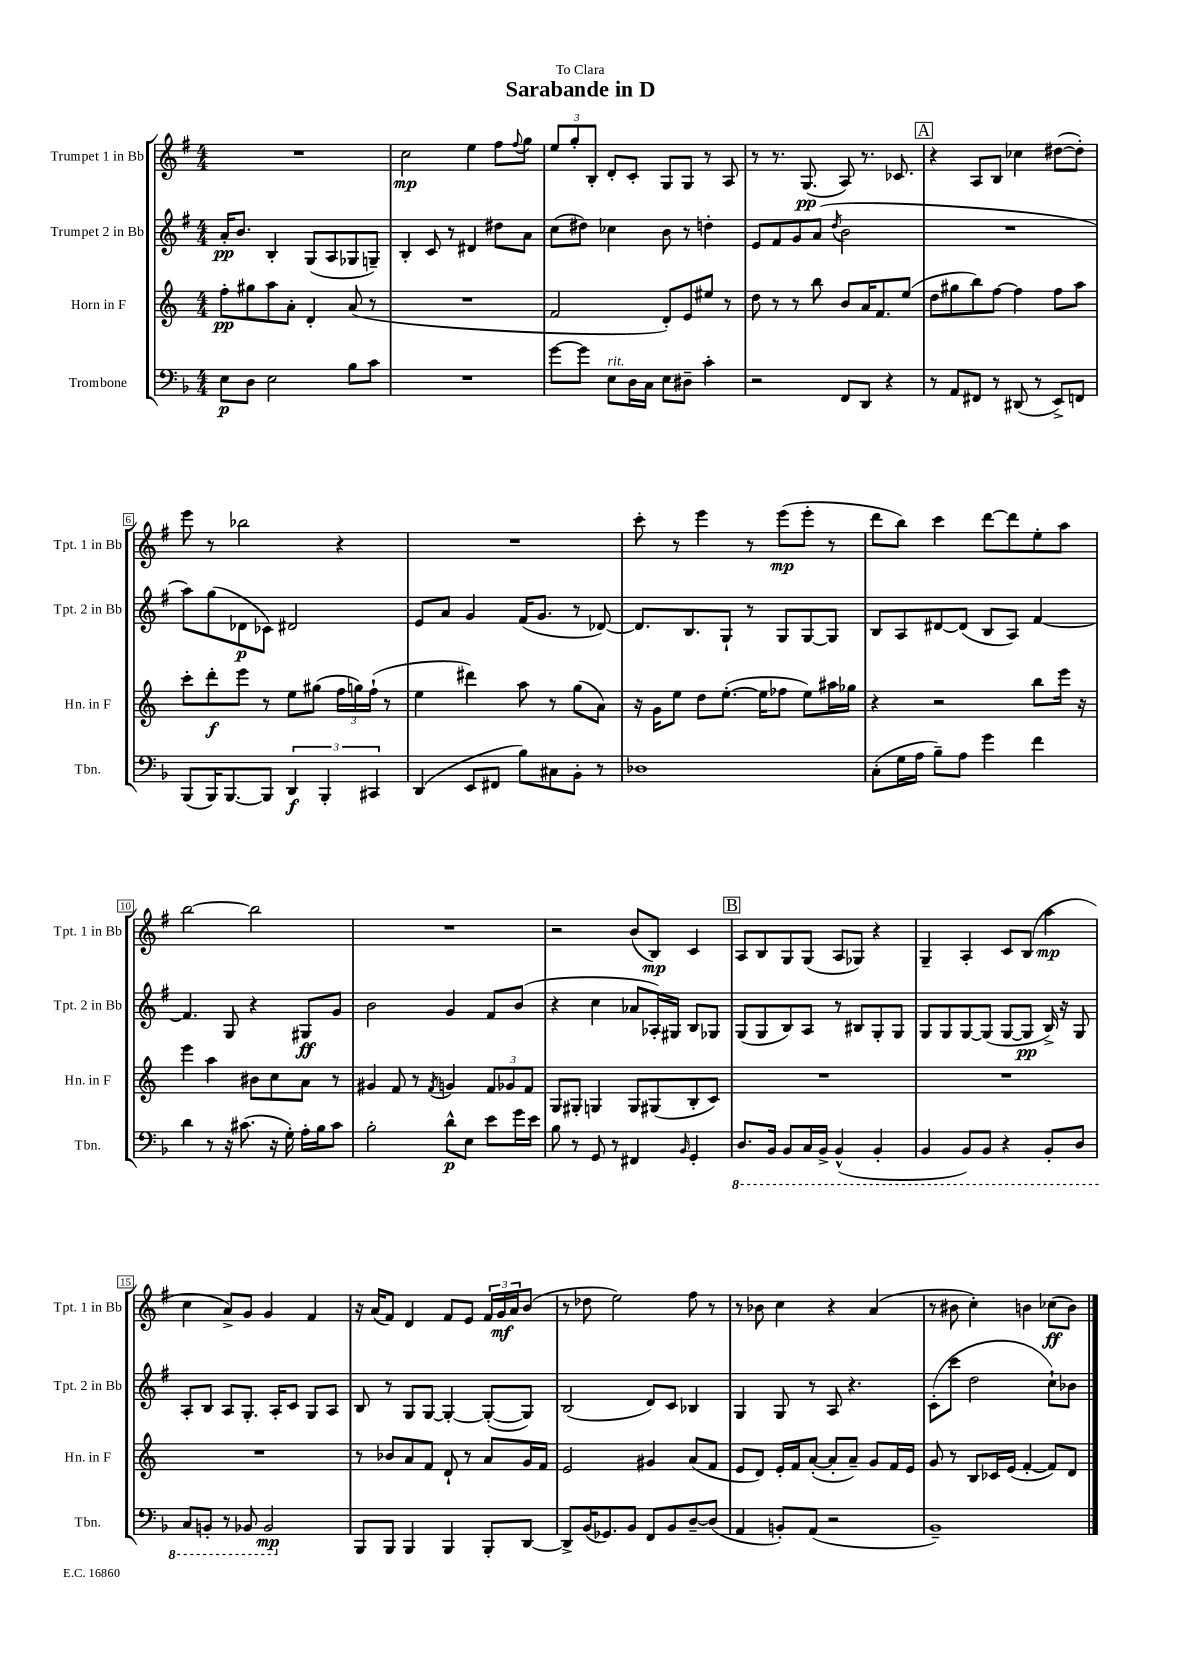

**kern	**kern	**kern	**kern
*staff4	*staff3	*staff2	*staff1
*clefF4	*clefG2	*clefG2	*clefG2
*k[b-]	*k[]	*k[f#]	*k[f#]
*M4/4	*M4/4	*M4/4	*M4/4
8E	8ff'	16a'	1r
.	.	8.b	.
8D	8gg#	.	.
2E	8aa	4B'	.
.	8a'	.	.
.	4d'	(8G	.
.	.	8A	.
8B-	(8a	8G-	.
8c	8r	8G~)	.
=	=	=	=
1r	1r	4B'	2cc
.	.	8c	.
.	.	8r	.
.	.	4d#	4ee
.	.	8dd#	8ff#
.	.	.	8qqff#
.	.	8a	8gg
=	=	=	=
[8g	2f	(8cc	12ee
.	.	.	12gg'
8g]	.	8dd#)	.
.	.	.	12B'
8E	.	4cc-	8d'
16D	.	.	8c'
16C	.	.	.
8E	8d')	8b	8G
8D#~	8e	8r	8G
4c'	8ee#	4dd'	8r
.	8r	.	8A
=	=	=	=
2r	8dd	8e	8r
.	8r	8f#	8.r
.	8r	8g	.
.	.	.	(8.G
.	8bb	(8a	.
.	.	8qdd	.
8FF	8b	2b	8A)
8DD	16a	.	8.r
.	8.f	.	.
4r	.	.	.
.	.	.	8.c-
.	(8ee	.	.
=	=	=	=
8r	8dd	1r	4r
8AA	8gg#	.	.
8FF#	8bb)	.	8A
8r	[8ff	.	8B
(8DD#	4ff]	.	4cc-
8r	.	.	.
8EE^)	8ff	.	([8dd#
8FF	8aa	.	8dd#'])
=	=	=	=
(8BBB-	8ccc'	8aa)	8eee
16BBB-)	8ddd'	(8gg	8r
[8.BBB-	.	.	.
.	8eee	8d-	2bb-
8BBB-]	8r	8c-)	.
6DD	8ee	2d#	.
.	(8gg#	.	.
6BBB-'	.	.	.
.	24ff	.	4r
.	24gg)	.	.
6CC#	(24ff`	.	.
.	8r	.	.
=	=	=	=
(4DD	4ee	8e	1r
.	.	8a	.
8EE	4ddd#)	4g	.
8FF#	.	.	.
8B-)	8aa	(16f#	.
.	.	8.g	.
8C#	8r	.	.
8BB-'	(8gg	8r	.
8r	8a)	[8d-)	.
=	=	=	=
1D-	16r	8.d-]	8ccc'
.	16g	.	.
.	8ee	.	8r
.	.	8.B	.
.	8dd	.	4eee
.	([8.ee'	8G`	.
.	.	8r	8r
.	16ee]	.	.
.	8ff-	8G	(8eee
.	8ee)	[8G	8eee'
.	16aa#	8G]	8r
.	16gg-	.	.
=	=	=	=
(8C'	4r	8B	8ddd
16G	.	8A	8bb)
16A	.	.	.
8B-~)	2r	[8d#	4ccc
8A	.	(8d#]	.
4g	.	8B	[8ddd
.	.	8A)	8ddd]
4f	8bb	[4f#	8ee'
.	16eee	.	8aa
.	16r	.	.
=	=	=	=
4d	4eee	4.f#]	[2bb
8r	4aa	.	.
16r	.	8G	.
(8.c#	.	.	.
.	8b#	4r	2bb]
16r	8cc	.	.
16G')	.	.	.
16A'	8a	8G#	.
16B-	.	.	.
8c#	8r	8g	.
=	=	=	=
2B-'	4g#	2b	1r
.	8f	.	.
.	8r	.	.
.	8qf	.	.
8d^^	4g	4g	.
8E	.	.	.
8e	12f	8f#	.
.	12g-	.	.
16g	.	(8b	.
.	12f	.	.
16e	.	.	.
=	=	=	=
8B-	8G	4r	2r
8r	8G#'	.	.
8GG	4G	4cc	.
8r	.	.	.
4FF#	8G	8a-	(8b
.	(8G#	16A-')	8B)
.	.	16G#	.
16qqBB-	.	.	.
4GG'	8B'	8B	4c
.	8c)	8G-	.
=	=	=	=
8.DD	1r	(8G	8A
.	.	8G	8B
16BBB-	.	.	.
8BBB-	.	8B)	8G
16CC	.	8A	(8G
16BBB-^	.	.	.
(4BBB-^^	.	8r	8A
.	.	8B#	8G-)
4BBB-'	.	8G'	4r
.	.	8G	.
=	=	=	=
4BBB-	1r	8G	4G~
.	.	8G	.
8BBB-)	.	[8G	4A'
8BBB-	.	(8G]	.
4r	.	[8G	8c
.	.	8G]	(8B
8BBB-'	.	16B^)	4aa
.	.	16r	.
8DD	.	8G	.
=	=	=	=
8CC	1r	8A'	4cc
8BBB'	.	8B	.
8r	.	8A	8a^)
8BBB-	.	8.G'	8g
2BBB-	.	.	4g
.	.	16A'	.
.	.	8c	.
.	.	8G	4f#
.	.	8A	.
=	=	=	=
8BBB-	8r	8B	16r
.	.	.	(16a
8BBB-	8b-	8r	8f#)
4BBB-	8a	8G	4d
.	8f	[8G	.
4BBB-	8d`	4G'_	8f#
.	8r	.	8e
8BBB-'	8a	(8G'_	24f#
.	.	.	24g
.	.	.	24a
[8DD	16g	8G])	(8b
.	16f	.	.
=	=	=	=
8DD^]	2e	(2B	8r
(16BB-	.	.	8dd-
8.GG-)	.	.	.
.	.	.	2ee)
8BB-	.	.	.
8FF	4g#	8d)	.
8BB-	.	8c	.
[8D~	(8a	4B-	8ff#
(8D]	8f	.	8r
=	=	=	=
4AA	8e	4G	8r
.	8d)	.	8b-
8BB')	16e'	8G	4cc
.	16f	.	.
(8AA	([8a'	8r	.
2r	8a']	8A	4r
.	8a~)	4.r	.
.	8g	.	(4a
.	16f	.	.
.	16e	.	.
=	=	=	=
1BB-~)	8g	(8c'	8r
.	8r	8ccc	8b#
.	8B	2dd	4cc')
.	16c-	.	.
.	(16e	.	.
.	[4f'	.	4b
.	8f])	8cc`)	(8cc-
.	8d	8b-	8b)
==	==	==	==
*-	*-	*-	*-
